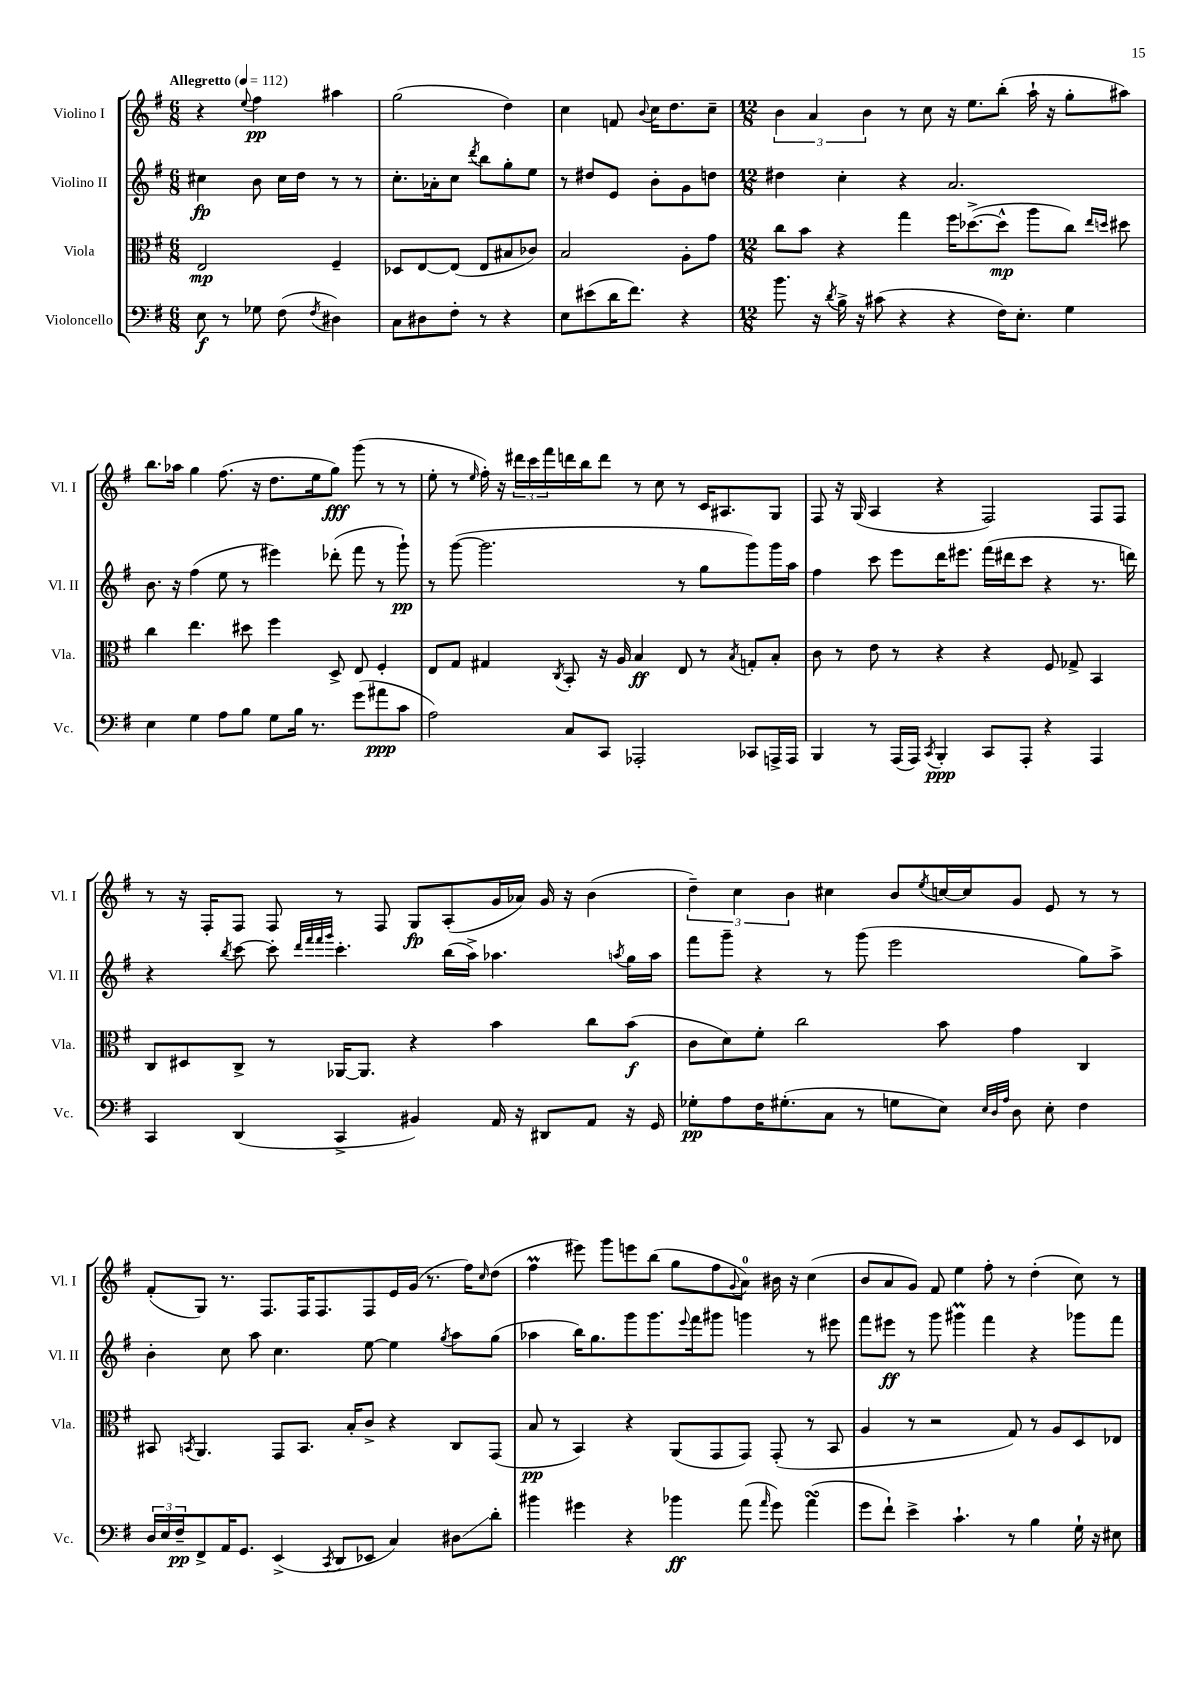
<<
\new StaffGroup <<
\new Staff = "s0" \with { instrumentName = "Violino I" shortInstrumentName = "Vl. I" } {
    \clef treble \key g \major \numericTimeSignature \time 6/8 \tempo "Allegretto" 4 = 112
    r4 \appoggiatura { e''8 } fis''4\pp ais''4 |
    g''2( d''4) |
    c''4 f'8 \appoggiatura { b'8 } c''16 d''8. c''8-- |
    \numericTimeSignature \time 12/8 \tuplet 3/2 { b'4 a'4 b'4 } r8 c''8 r16 e''8. b''8-.( a''16-! r16 g''8-. ais''8) |
    b''8. aes''16 g''4 fis''8.( r16 d''8. e''16 g''8\fff) g'''8( r8 r8 |
    e''8-. r8 \grace { e''16 } fis''16-.) r16 \tuplet 3/2 { dis'''16 c'''16 fis'''16 } d'''16 b''16 d'''8 r8 c''8 r8 c'16 ais8. g8 |
    fis8 r16 g16( a4 r4 fis2) fis8 fis8 |
    r8 r16 fis16-. fis8 fis8 r8 fis8 g8\fp a8-.( g'16 aes'16) g'16 r16 b'4( |
    \tuplet 3/2 { d''4--) c''4 b'4 } cis''4 b'8 \acciaccatura { e''8 } c''16~ c''16 g'8 e'8 r8 r8 |
    fis'8-.( g8) r8. fis8. fis16 fis8. fis8 e'16 g'16( r8. fis''16) \grace { c''16 } d''8( |
    fis''4\prall eis'''8) g'''8 e'''8 b''8( g''8 fis''8 \appoggiatura { g'8 } a'8-0) bis'16 r16 c''4( |
    b'8 a'8 g'8) fis'8 e''4 fis''8-. r8 d''4-.( c''8) r8 \bar "|." |
}
\new Staff = "s1" \with { instrumentName = "Violino II" shortInstrumentName = "Vl. II" } {
    \clef treble \key g \major \numericTimeSignature \time 6/8
    cis''4\fp b'8 cis''16 d''16 r8 r8 |
    c''8.-. aes'16-. c''8 \acciaccatura { d'''8 } b''8 g''8-. e''8 |
    r8 dis''8 e'8 b'8-. g'8 d''8 |
    \numericTimeSignature \time 12/8 dis''4 c''4-. r4 a'2. |
    b'8. r16 fis''4( e''8 r8 eis'''4) des'''8-.( fis'''8 r8 g'''8-!\pp) |
    r8 g'''8~( g'''2. r8 g''8 g'''8) g'''16 a''16 |
    fis''4 c'''8 e'''8 d'''16 eis'''8. fis'''16( dis'''16 c'''8 r4 r8. d'''16) |
    r4 \acciaccatura { b''8 } c'''8~ c'''8-. \grace { d'''32 fis'''32 fis'''32 g'''32 } c'''4.-. b''16( a''16->) aes''4. \acciaccatura { a''8 } g''16 a''16 |
    fis'''8 g'''8-- r4 r8 g'''8( e'''2 g''8) a''8-> |
    b'4-. c''8 a''8 c''4. e''8~ e''4 \acciaccatura { g''8 } a''8 g''8( |
    aes''4 b''16) g''8. g'''8 g'''8. \appoggiatura { e'''8 } fis'''16 gis'''8 g'''4 r8 eis'''8 |
    fis'''8 eis'''8\ff r8 g'''8 gis'''4\prall fis'''4 r4 ges'''8 fis'''8 \bar "|." |
}
\new Staff = "s2" \with { instrumentName = "Viola" shortInstrumentName = "Vla." } {
    \clef alto \key g \major \numericTimeSignature \time 6/8
    e2\mp fis4-- |
    des8 e8~ e8( e8 bis8 ces'8) |
    b2 a8-. g'8 |
    \numericTimeSignature \time 12/8 c''8 b'8 r4 g''4 fis''16 des''8.~->( des''8-^\mp a''8 c''8) \grace { e''16 d''16 } dis''8 |
    c''4 e''4. dis''8 fis''4 d8-> e8 fis4-. |
    e8 g8 gis4 \acciaccatura { c8 } b,8-. r16 a16 b4\ff e8 r8 \acciaccatura { b8 } g8-. b8-. |
    c'8 r8 e'8 r8 r4 r4 fis8 ges8-> b,4 |
    c8 dis8 c8-> r8 aes,16~ aes,8. r4 b'4 c''8 b'8\f( |
    c'8 d'8) fis'8-. c''2 b'8 g'4 c4 |
    bis,8 \acciaccatura { b,8 } a,4. g,8 b,8. b16-. c'8-> r4 c8 g,8( |
    b8\pp r8 b,4) r4 a,8( g,8 g,8) g,8-.( r8 b,8 |
    a4 r8 r2 g8) r8 a8 d8 ees8 \bar "|." |
}
\new Staff = "s3" \with { instrumentName = "Violoncello" shortInstrumentName = "Vc." } {
    \clef bass \key g \major \numericTimeSignature \time 6/8
    e8\f r8 ges8 fis8( \acciaccatura { fis8 } dis4) |
    c8 dis8 fis8-. r8 r4 |
    e8 eis'8( d'16 fis'8.) r4 |
    \numericTimeSignature \time 12/8 b'8. r16 \acciaccatura { d'8 } b16-> r16 cis'8( r4 r4 fis16) e8.-. g4 |
    e4 g4 a8 b8 g8 b16 r8. g'8( ais'8\ppp c'8 |
    a2) c8 c,8 aes,,2-. ces,8 a,,16-> a,,16 |
    b,,4 r8 a,,16( a,,16) \acciaccatura { c,8 } b,,4-.\ppp c,8 a,,8-. r4 a,,4 |
    c,4 d,4( c,4-> bis,4) a,16 r16 dis,8 a,8 r16 g,16 |
    ges8-.\pp a8 fis16 gis8.-.( c8 r8 g8 e8) \grace { e32 d32 a32 } d8 e8-. fis4 |
    \tuplet 3/2 { d16 e16 fis16--\pp } fis,8-> a,16 g,8. e,4->( \acciaccatura { c,8 } d,8 ees,8 c4) dis8\glissando d'8-. |
    bis'4 gis'4 r4 bes'4\ff a'8( \grace { a'16 } gis'8) a'4\turn( |
    g'8 fis'8-!) e'4-> c'4.-! r8 b4 g16-! r16 eis8 \bar "|." |
}
>>
>>
\layout { \context { \Score \remove "Bar_number_engraver" } }
